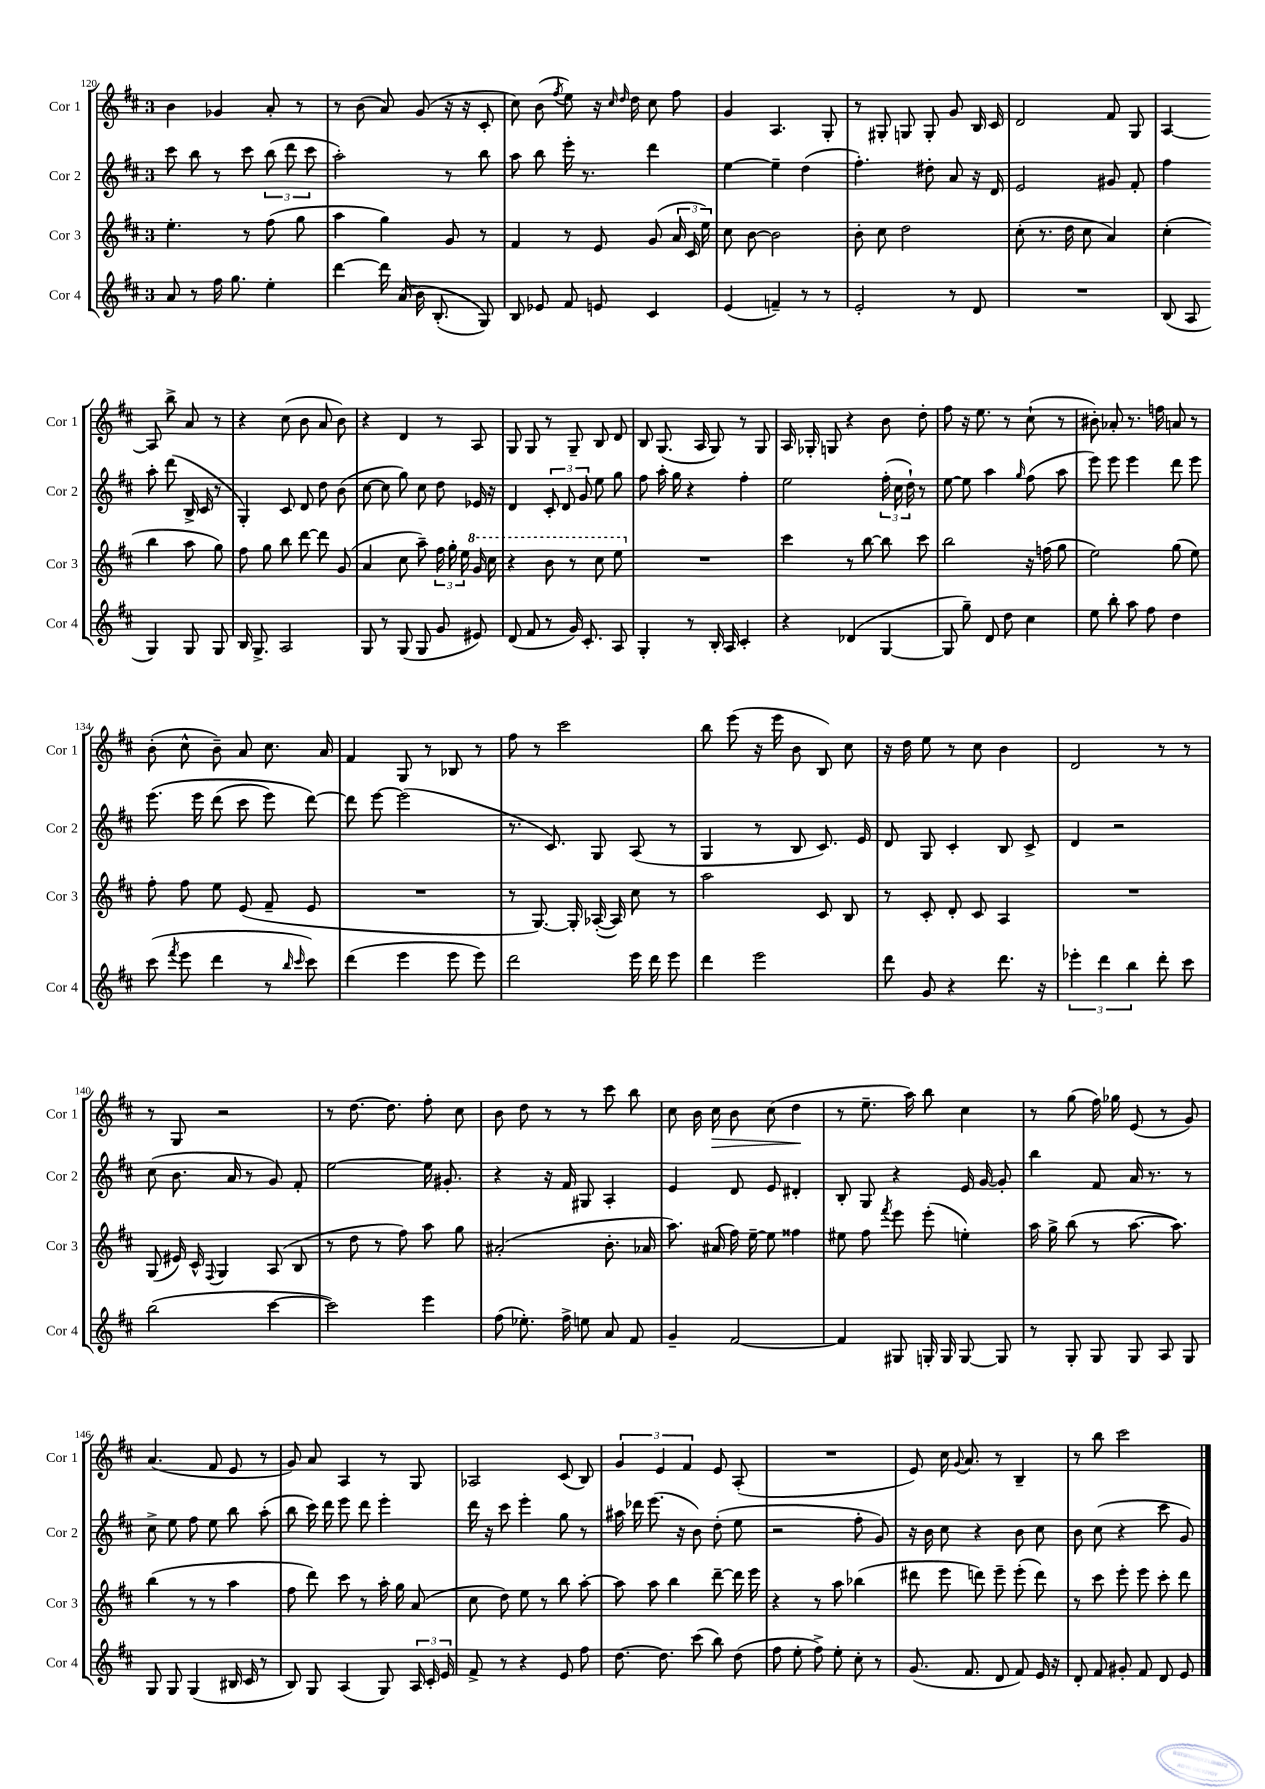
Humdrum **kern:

**kern	**kern	**kern	**kern	**dynam
*part4	*part3	*part2	*part1	*part1
*staff4	*staff3	*staff2	*staff1	*staff1
*I"Cor 4	*I"Cor 3	*I"Cor 2	*I"Cor 1	*
*I'Cor 4	*I'Cor 3	*I'Cor 2	*I'Cor 1	*
*clefG2	*clefG2	*clefG2	*clefG2	*
*k[f#c#]	*k[f#c#]	*k[f#c#]	*k[f#c#]	*
*M3/4	*M3/4	*M3/4	*M3/4	*
=120	=120	=120	=120	=120
8a/	4.ee'\	8ccc#\	4b\	.
8r	.	8bb\	.	.
16ff#\	.	8r	4g-X/	.
8.gg\	.	.	.	.
.	8r	8ccc#\	.	.
4ee'\	(8ff#\	(12bb\	8a'/	.
.	.	12ddd\	.	.
.	8gg\	.	8r	.
.	.	12ccc#\	.	.
=121	=121	=121	=121	=121
[4ddd\	4aa\	2aa'\)	8r	.
.	.	.	(8b\	.
16ddd\]	4gg\)	.	8a/)	.
((16a/	.	.	.	.
16b\)	.	.	(8g/	.
(8.B'/	.	.	.	.
.	8g/	8r	16r	.
.	.	.	16r	.
8G/))	8r	8bb\	8c#'/	.
=122	=122	=122	=122	=122
8B/	4f#/	8aa\	8cc#\)	.
8e-X/	.	8bb\	(8b\	.
.	.	.	8qff#/	.
8f#/	8r	16eee'\	8ee\)	.
.	.	8.r	.	.
8en/	8e/	.	16r	.
.	.	.	16qqcc#/	.
.	.	.	16qqdd/	.
.	.	.	16dd\	.
4c#/	(8g/	4ddd\	8cc#\	.
.	24a/	.	8ff#\	.
.	24c#/	.	.	.
.	24ee\)	.	.	.
=123	=123	=123	=123	=123
(4e/	8cc#\	[4ee\	4g/	.
.	[8b\	.	.	.
4fn~/)	2b\]	4ee~\]	4.A/	.
8r	.	(4dd\	.	.
8r	.	.	8G'/	.
=124	=124	=124	=124	=124
2e'/	8b'\	4.ff#'\)	8r	.
.	8cc#\	.	8G#X'/	.
.	2dd\	.	8Gn/	.
.	.	8dd#X'\	8G'/	.
8r	.	8a/	8g/	.
8d/	.	16r	16B/	.
.	.	16d/	16c#/	.
=125	=125	=125	=125	=125
2.r	(8cc#'\	2e/	2d/	.
.	8.r	.	.	.
.	16dd\	.	.	.
.	8cc#\	.	.	.
.	4a/)	8g#X/	8f#/	.
.	.	8f#'/	8G/	.
=126	=126	=126	=126	=126
(8B/	(4cc#'\	4ff#\	[4A/	.
8A/	.	.	.	.
4G/)	4bb\	8aa'\	8A/]	.
.	.	(8ddd\	8bb^\	.
8G/	8aa\	16B^/	8a/	.
.	.	16c#/	.	.
8G/	8gg\)	8r	8r	.
!!LO:LB:g=z
=127	=127	=127	=127	=127
16B/	8ff#\	4G'/)	4r	.
8.G^/	.	.	.	.
.	8gg\	.	.	.
2A/	8bb\	8c#/	(8cc#\	.
.	[8ddd\	8d/	8b\	.
.	8ddd\]	8dd\	8a/	.
.	(8g/	(8b\	8b\)	.
=128	=128	=128	=128	=128
8G/	4a/	[8cc#\	4r	.
8r	.	8cc#\]	.	.
(8G/	8cc#\	8gg\)	4d/	.
8G/	8aa~\)	8cc#\	.	.
8g/	24ff#\	8dd\	8r	.
.	24gg'\	.	.	.
.	24ee\	.	.	.
*	*8va	*	*	*
8e#X/)	16gg/	16e-X/	8A/	.
.	16ccc#\	16r	.	.
=129	=129	=129	=129	=129
(8d/	4r	4d/	8G/	.
8f#/	.	.	8G/	.
8r	8bb\	12c#'/	8r	.
.	.	12d/	.	.
16g/)	8r	.	8G~/	.
.	.	12g/	.	.
8.c#'/	.	.	.	.
.	8ccc#\	8ee\	8B/	.
8A/	8eee\	8gg\	8d/	.
=130	=130	=130	=130	=130
*	*X8va	*	*	*
4G'/	2.r	8ff#\	8B/	.
.	.	16aa'\	(8.G/	.
.	.	16gg\	.	.
8r	.	4r	.	.
.	.	.	16A/	.
16B'/	.	.	8G/)	.
16A/	.	.	.	.
4c#'/	.	4ff#'\	8r	.
.	.	.	8G/	.
=131	=131	=131	=131	=131
4r	4ccc#\	2ee\	16A/	.
.	.	.	16G-X'/	.
.	.	.	8Gn/	.
(4d-X/	8r	.	4r	.
.	[8bb\	.	.	.
[4G/	8bb\]	(24ff#'\	8b\	.
.	.	24cc#\	.	.
.	.	24dd`\)	.	.
.	8ccc#\	8r	8dd'\	.
=132	=132	=132	=132	=132
8G/]	2bb\	[8ee\	8ff#\	.
8gg~\)	.	8ee\]	16r	.
.	.	.	8.ee\	.
8d/	.	4aa\	.	.
8dd\	.	.	8r	.
.	.	16qqgg/	.	.
4cc#\	16r	(8ff#\	(8cc#`\	.
.	(16ffn\	.	.	.
.	8gg\	8aa\	8r	.
=133	=133	=133	=133	=133
8ee\	2ee\)	8eee\)	8b#X'\)	.
8bb'\	.	8eee\	8a-X'/	.
8aa\	.	4eee\	8.r	.
8ff#\	.	.	.	.
.	.	.	16ffn\	.
4dd\	(8gg\	8ddd\	8an/	.
.	8ee\)	8eee\	8r	.
!!LO:LB:g=z
=134	=134	=134	=134	=134
(8ccc#\	8ff#'\	(8.eee\	(8b'\	.
8qfff#/	.	.	.	.
8eee\	8ff#\	.	8cc#^^\	.
.	.	16eee\	.	.
4ddd\	8ee\	(8ddd\	8b~\)	.
.	(8e/	8ccc#\	8a/	.
8r	8f#~/	8eee\)	8.cc#\	.
16qqbb/	.	.	.	.
16qqccc#/	.	.	.	.
8ccc#\)	8e/	[8ddd\)	.	.
.	.	.	16a/	.
=135	=135	=135	=135	=135
(4ddd\	2.r	8ddd\]	4f#/	.
.	.	[8eee\	.	.
4eee\	.	(2eee\]	8G/	.
.	.	.	8r	.
8eee\	.	.	8B-X/	.
8eee\)	.	.	8r	.
=136	=136	=136	=136	=136
2ddd\	8r	8.r	8ff#\	.
.	[8.G/)	.	8r	.
.	.	8.c#/)	.	.
.	.	.	2ccc#\	.
.	16G'/]	.	.	.
.	([16A-X'/	8G/	.	.
.	16A-/])	.	.	.
16eee\	8cc#\	(8A/	.	.
16ddd\	.	.	.	.
8eee\	8r	8r	.	.
=137	=137	=137	=137	=137
4ddd\	2aa\	4G/	8bb\	.
.	.	.	(8eee\	.
2eee\	.	8r	16r	.
.	.	.	16eee\	.
.	.	8B/	8b\	.
.	8c#/	8.c#/)	8B/)	.
.	8B/	.	8cc#\	.
.	.	16e/	.	.
=138	=138	=138	=138	=138
8ddd\	8r	8d/	16r	.
.	.	.	16dd\	.
8g/	8c#'/	8G/	8ee\	.
4r	8d'/	4c#'/	8r	.
.	8c#/	.	8cc#\	.
8.ddd\	4A/	8B/	4b\	.
.	.	8c#^/	.	.
16r	.	.	.	.
=139	=139	=139	=139	=139
6eee-X'\	2.r	4d/	2d/	.
6ddd\	.	.	.	.
.	.	2r	.	.
6bb\	.	.	.	.
8ddd'\	.	.	8r	.
8ccc#\	.	.	8r	.
!!LO:LB:g=z
=140	=140	=140	=140	=140
(2bb\	(8G/	(8cc#\	8r	.
.	16e#X/)	8.b\	8G/	.
.	16c#^^/	.	.	.
.	8qqF#/	.	.	.
.	4G/	.	2r	.
.	.	16a/	.	.
.	.	8r	.	.
[4ccc#\	(8A/	8g/)	.	.
.	8B/	8f#'/	.	.
=141	=141	=141	=141	=141
2ccc#\])	8r	[2ee\	8r	.
.	8dd\	.	[8.dd\	.
.	8r	.	.	.
.	.	.	8.dd\]	.
.	8ff#\)	.	.	.
4eee\	8aa\	16ee\]	8ff#'\	.
.	.	8.g#X'/	.	.
.	8gg\	.	8cc#\	.
=142	=142	=142	=142	=142
(8ff#\	(2a#X'/	4r	8b\	.
8.ee-X'\)	.	.	8dd\	.
.	.	16r	8r	.
16ff#^\	.	16f#/	.	.
8een\	.	8G#X/	8r	.
8a/	8.b'\	4A'/	8ccc#\	.
8f#/	.	.	8bb\	.
.	16a-X/	.	.	.
=143	=143	=143	=143	=143
4g~/	8.aa\)	4e/	8cc#\	.
.	.	.	16b\	.
!	!	!	!	!LO:HP:b
.	(16a#X/	.	16cc#\	>
[2f#/	16ff#\)	8d/	8b\	.
.	[16ee~\	.	.	.
.	8ee\]	8e/	(8cc#\	.
.	4ff##X\	4d#X'/	4dd\	.
.	.	.	.	]
=144	=144	=144	=144	=144
4f#/]	8ee#X\	8B'/	8r	.
.	8ff#\	8G/	8.ee~\	.
.	8qfff#/	.	.	.
8G#X/	8eee\	4r	.	.
.	.	.	16aa\)	.
16Gn'/	(8eee'\	.	8bb\	.
16G/	.	.	.	.
[8G/	4een'\)	16e/	4cc#\	.
.	.	[16g/	.	.
8G/]	.	8g'/]	.	.
=145	=145	=145	=145	=145
8r	16aa\	4bb\	8r	.
.	16gg^\	.	.	.
8G'/	(8bb\	.	(8gg\	.
8G/	8r	8f#/	16ff#\)	.
.	.	.	16gg-X\	.
8G/	[8.aa\	16a/	(8e/	.
.	.	8.r	.	.
8A/	.	.	8r	.
.	8.aa\])	.	.	.
8G/	.	8r	8g/)	.
!!LO:LB:g=z
=146	=146	=146	=146	=146
8G/	(4bb\	8cc#^\	(4.a/	.
8G/	.	8ee\	.	.
(4G/	8r	8ff#\	.	.
.	8r	8ee\	8f#/	.
16B#X/	4aa\	8bb\	8e/	.
16c#/	.	.	.	.
8r	.	(8aa'\	8r	.
=147	=147	=147	=147	=147
8B/)	8ff#\	8bb\	8g/)	.
8G/	8ddd\)	16ccc#\)	8a/	.
.	.	16ddd\	.	.
(4A/	8ccc#\	8eee\	4A/	.
.	8r	8ddd\	.	.
8G/)	16aa'\	4eee'\	8r	.
.	16gg\	.	.	.
24A/	(8a/	.	8G/	.
24c#'/	.	.	.	.
24e/	.	.	.	.
=148	=148	=148	=148	=148
8f#^/	8cc#\	16ddd\	2A-X/	.
.	.	16r	.	.
8r	8dd\)	8ccc#\	.	.
4r	8ee\	4eee'\	.	.
.	8r	.	.	.
8e/	8bb\	8gg\	(8c#/	.
8ff#\	[8aa'\	8r	8B/)	.
=149	=149	=149	=149	=149
[8.dd\	8aa\]	16aa#X\	6g/	.
.	.	16ddd-X\	.	.
.	8aa\	(8.eee\	.	.
.	.	.	6e/	.
8.dd\]	.	.	.	.
.	4bb\	.	.	.
.	.	16r	.	.
.	.	.	6f#/	.
(8ccc#\	.	8b\)	.	.
8bb\)	[8ddd~\	(8dd'\	8e/	.
(8dd\	16ddd\]	8ee\	(8A'/	.
.	16eee\	.	.	.
=150	=150	=150	=150	=150
8ff#\	4r	2r	2.r	.
8ee'\	.	.	.	.
8ff#^\)	8r	.	.	.
8ee'\	8aa\	.	.	.
8cc#'\	(4bb-X\	8ff#'\	.	.
8r	.	8g/)	.	.
=151	=151	=151	=151	=151
(8.g/	8ddd#X\	16r	8e/)	.
.	.	16b\	.	.
.	8eee\	8cc#\	16cc#\	.
.	.	.	8qqg/	.
8.f#/	.	.	8.a/	.
.	8dddn\)	4r	.	.
8d/	8eee~\	.	8r	.
8f#/)	(8eee'\	8b\	4B~/	.
16e/	8ddd\)	8cc#\	.	.
16r	.	.	.	.
=152	=152	=152	=152	=152
8d'/	8r	8b\	8r	.
8f#/	8ccc#\	(8cc#\	8bb\	.
8g#X'/	8eee'\	4r	2ccc#\	.
8f#/	8eee\	.	.	.
8d/	8ccc#'\	8ccc#\	.	.
8e/	8ddd\	8g/)	.	.
==	==	==	==	==
*-	*-	*-	*-	*-
